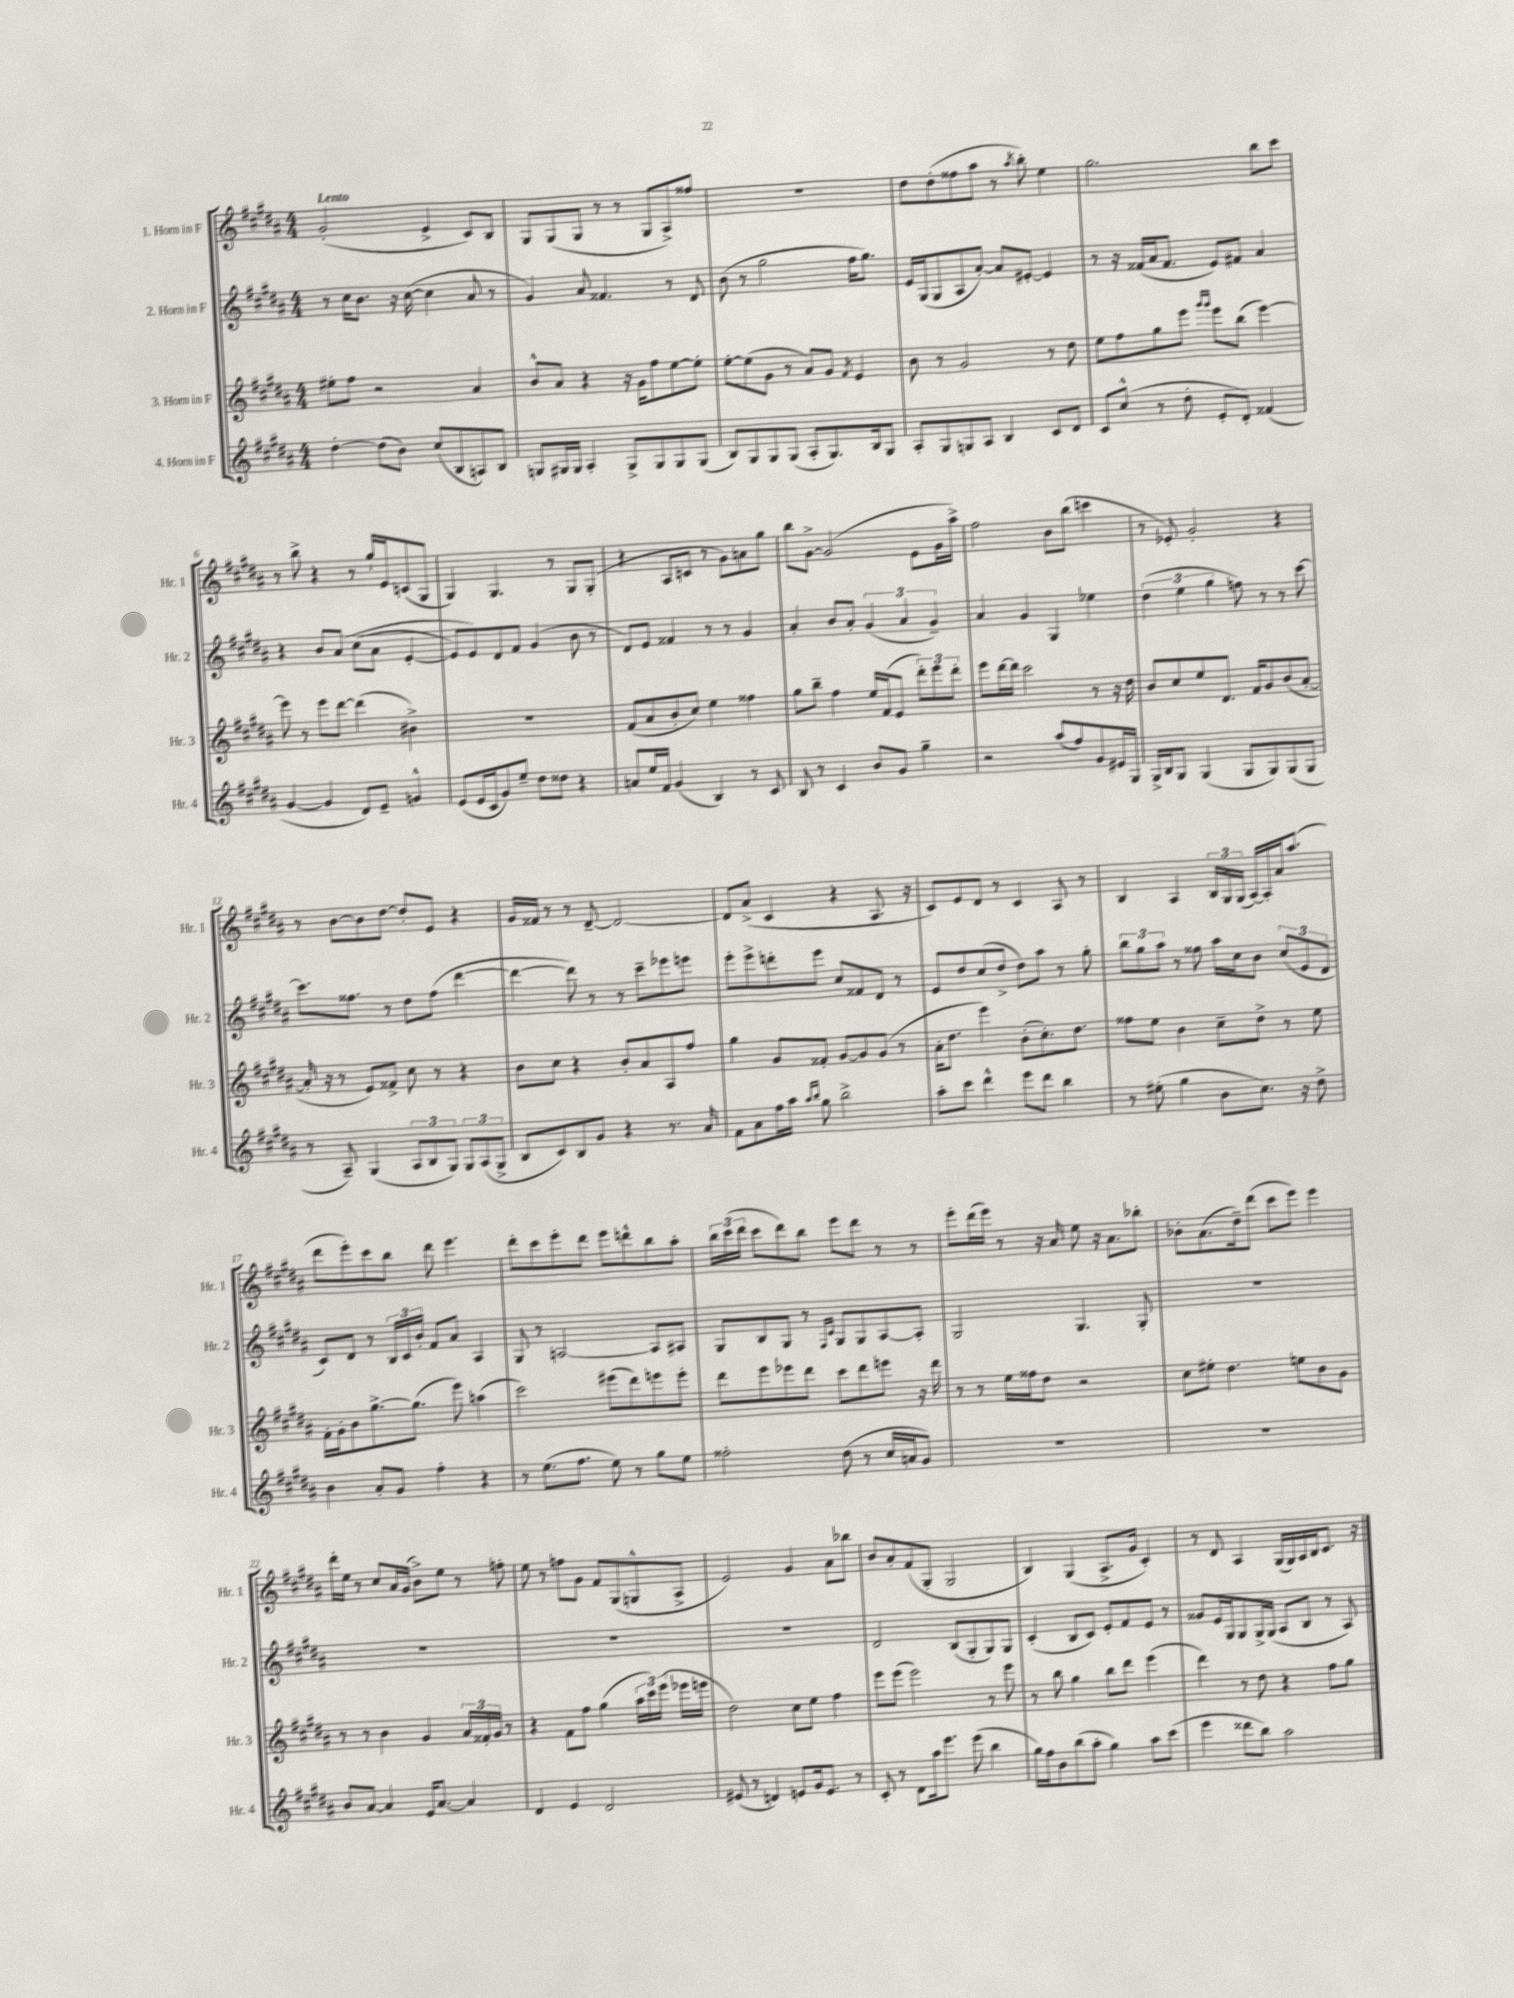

**kern	**kern	**kern	**kern
*part4	*part3	*part2	*part1
*staff4	*staff3	*staff2	*staff1
*I"4. Horn in F	*I"3. Horn in F	*I"2. Horn in F	*I"1. Horn in F
*I'Hr. 4	*I'Hr. 3	*I'Hr. 2	*I'Hr. 1
*clefG2	*clefG2	*clefG2	*clefG2
*k[f#c#g#d#a#]	*k[f#c#g#d#a#]	*k[f#c#g#d#a#]	*k[f#c#g#d#a#]
*M4/4	*M4/4	*M4/4	*M4/4
=1	=1	=1	=1
!	!	!	!LO:TX:a:B:t=Lento
[4dd#'\	8ee#X'\L	8r	(2g#'/
.	8ff#\J	16cc#\KL	.
.	.	8.b\J	.
(8dd#\L]	2r	.	.
8b\J)	.	16r	.
.	.	([16cc#\	.
(8cc#/L	.	4cc#\]	4e^/
8B/	.	.	.
8An/)	4a#/	8a#/	8c#/L)
8B/J	.	8r	8B/J
=2	=2	=2	=2
8Gn/L	8b^^/L	4g#/)	8G#/L
16G#X/L	8a#/J	.	(8G#/
16G#/JJ	.	.	.
4A#'/	4r	8a#/	8G#/J
.	.	4.f##X/	8r
8G#^/L	16r	.	8r
.	16g#\KL	.	.
8G#/	8ff#\	.	8G#/L
8G#/	[8ee\	8r	8A#^/)
(8G#/J	8ee'\J]	8d#/	8ff##X/J
=3	=3	=3	=3
8B/L)	[8ee'\L	(8b\	1r
8G#/	(8ee\]	8r	.
8G#/	8g#\J	2gg#\	.
(8G#/J	8r	.	.
8A#'/L	8a#/L)	.	.
8.G#/)	8g#/J	.	.
.	8qf#/	.	.
.	4e/	16ff#\KL	.
16B/k	.	8.gg#\J)	.
8G#/J	.	.	.
=4	=4	=4	=4
8A#'/L	8b\	16e/LL	8dd#\L
.	.	(16G#/J	.
8G#/	8r	8G#/	(8dd#'\
8Gn/	2g#/	8A#/	8ff##X\
8A#/J	.	[8a#'/J)	8aa#\J
4B/	.	8a#/L]	8r
.	.	.	8qaa#/
.	.	[8e#X'/J	8bb'\)
8c#/L	8r	4e#/]	4ee\
8d#/J	8dd#\	.	.
=5	=5	=5	=5
8c#/L	8ee\L	8r	2.gg#\
(8cc#^^/J	8ff#\	16r	.
.	.	(16f##X/LL	.
8r	8gg#\	16a#/J	.
.	.	8.f##/J	.
8dd#'\	8eee\J	.	.
.	16qqggg#/LL	.	.
.	16qqggg#/JJ	.	.
8e'/L	8eee\L	8e/L)	.
8d#'/J)	(8bb\J	8f#X/J	.
(4f##X/	[4eee\)	4a#/	8bb\L
.	.	.	8ccc#\J
!!LO:LB:g=z
=6	=6	=6	=6
[4g#/	8eee\]	4r	8r
.	8r	.	8bb^\
4g#/]	8eee\L	8b/L	4r
.	[8ddd#\J	(8a#/J	.
8d#/L)	(4ddd#\]	(8cc#\L	8r
8e~/J	.	8a#\J	16gg#`/LL
.	.	.	16e/J
4gn^^/	4b#X^\)	[4e'/	(8cn/
.	.	.	8G#/J
=7	=7	=7	=7
(8e/L	1r	8e/L])	4G#/)
16e/L	.	8e/)	.
16c#/J	.	.	.
8g#/)	.	8d#/	4.G#/
8ee~/J	.	8f#/J	.
8dd#\L	.	(4g#/	.
8dd##X\J	.	.	8r
4r	.	8b\	8G#/L
.	.	8r	(8G#'/J
=8	=8	=8	=8
8an/L	(8f#/L	8d#/L)	4r
16ee/L	8a#/	8e/J	.
16f#/JJ	.	.	.
(4g#/	8b'/	4f##X/	8A#/L
.	8cc#/J)	.	8cn/J
4B/)	4ee\	8r	8r
.	.	8r	8g#\L)
8r	4ff##X\	4g#/	8an\
8c#/	.	.	8gg#\J
=9	=9	=9	=9
8B/	8gg#\L	4a#'/	8bb\L
8r	8bb~\J	.	[8g#^\J
4c#/	4ff#\	8b/L	(2g#/]
.	.	8a#'/J	.
8b/L	16ee/LL	(6g#/	.
.	(16f#/J	.	.
8g#/J	8e/J	.	.
.	.	6a#/	.
4gg#~\	12ddd#'\L)	.	8e\L
.	12eee\	6g#~/)	.
.	.	.	16g#\L
.	12ddd#'\J	.	.
.	.	.	16aa#^\JJ)
=10	=10	=10	=10
2r	8eee\L	4a#/	2ff#\
.	[16ddd#\L	.	.
.	16ddd#\JJ]	.	.
.	2ccc#\	4g#/	.
(8aa#/L	.	4G#/	8b\L
8ff#/)	.	.	(8bb\J
8g#/	8r	4ee-X\	4cccn\
16e#X/L	16r	.	.
16G#/JJ	16dd#\	.	.
=11	=11	=11	=11
16G#^/LL	8b/L	(6dd#\	8r
16B/J	.	.	.
8G#/J	8cc#/	.	8e-X'/)
.	.	6ee\	.
(4G#/	8ee/	.	2g#'/
.	.	6gg#\	.
.	8.d#/J	.	.
8G#/L	.	8ffn\)	.
.	16f#/KL	.	.
8G#/)	8g#/	8r	.
(8G#/	(8b/	8r	4r
8G#/J	[8a#'/J	[8ccc#\	.
!!LO:LB:g=z
=12	=12	=12	=12
8r	16a#'/]	8.ccc#\L]	8r
.	16r	.	.
8A#~/)	8r	.	[8b\L
.	.	8.ff##X\J	.
(4G#/	8e/L)	.	8b\]
.	8f##X^/J	8r	[8dd#\J
12A#/L	8cc#\	8dd#\L	8dd#'/L]
12B/	.	.	.
.	8r	(8ff##\J	8e/J
12G#/J)	.	.	.
12G#/L	4r	[4ddd#\	4r
(12A#/	.	.	.
12G#^/J	.	.	.
=13	=13	=13	=13
8B/L	8b\L	4ddd#\_	16g#/LL
.	.	.	16f##X/JJ
8c#/)	8cc#\J	.	8r
8B/	4r	8ddd#\])	8r
8g#/J	.	8r	[8d#~/
4r	8b'/L	8r	2d#/_
.	8a#/	8ccc#~\L	.
8.r	8A#/	8eee-X\	.
.	8ff#/J	8eeen\J	.
16a#/	.	.	.
=14	=14	=14	=14
8f#\L	4gg#\	8eee'\L	8d#/L]
8a#\	.	8eee^\	(8a#^/J
16ff#\L	8g#/L	8dddn'\	4c#/
16aa#\JJ	.	.	.
16qqaa#/LL	.	.	.
16qqbb/JJ	.	.	.
8gg#\	8f##X'/J	8eee\J	.
2bb^\	[8g#/L	8cc#/L	4r
.	8g#/]	8f##X/	.
.	(8g#/J	8d#/J	8.A#/
.	8r	8r	.
.	.	.	16r
=15	=15	=15	=15
8aa#'\L	16a#'\KL	8e/L	8c#/L)
.	8.dd#\J	.	.
8ccc#\J	.	8dd#/	8e/
4ddd#^^\	4eee\)	(8cc#/	8d#/J
.	.	8dd#^/J	8r
8eee\L	(8b'\L	8dd#\L)	4c#/
8ddd#\J	8.cc#'\)	8aa#\J	.
4bb\	.	8r	8A#/
.	8.dd#\J	.	.
.	.	8gg#'\	8r
=16	=16	=16	=16
8r	8ff##X\L	12bb\L	4B/
.	.	12gg#\	.
(8ee#X'\	8ee\J	.	.
.	.	12aa#\J	.
4gg#\	4b\	8r	4A#/
.	.	8ff##X\	.
8b\L	8cc#~\L	16aa#\LL	24B/LL
.	.	.	24G#/
.	.	16cc#\J	.
.	.	.	(24G#/JJ
8.cc#\J)	8dd#^\J	8b\J	[16A#/LL)
.	.	.	16A#'/]
.	8r	(12cc#/L	16a#/J
16r	.	.	(8.aa#/J
.	.	12e/	.
8dd#^\	8ee\	.	.
.	.	12d#/J	.
!!LO:LB:g=z
=17	=17	=17	=17
4b\	16f#'\LL	8c#/L)	8ddd#\L
.	16g#'\J	.	.
.	8b\	8d#/J	8eee'\)
8a#'/L	[8.gg#^\	8r	8ccc#\
8g#/J	.	24B/LL	8bb\J
.	.	24c#/	.
.	(8.gg#\J]	.	.
.	.	24b'/JJ	.
4ff#'\	.	8f#/L	8ddd#\
.	8eee\)	8a#/J	4.eee\
4r	(4aan\	4A#/	.
=18	=18	=18	=18
8r	2ccc#\)	8G#/	8ddd#'\L
(8.ee\L	.	8r	8ccc#\
.	.	[2An/	8eee'\
8.ff#\J	.	.	.
.	.	.	8ddd#\J
8ee\)	(8eee#X\L	.	8eee\L
8r	8ddd#\)	.	8dddn^^\
8gg#\L	8eeen\	8A/L]	8bb\
8ee\J	8eee'\J	8A#X/J	8aa#'\J
=19	=19	=19	=19
2ff##X'\	8ddd#\L	8G#/L	24bb\LL
.	.	.	(24ccc#\
.	.	.	24ddd#\JJ
.	8eee\	8B/	8ccc#\L
.	8eee-X\	8G#/J	8ddd#\)
.	8ddd#\J	8r	8bb\J
.	.	16qqF#/LL	.
.	.	16qqc#/JJ	.
(8dd#\	8ccc#\L	8G#/L	8eee\L
8r	8ddd#\	8G#/	8ddd#\J
16cc#/LL	8eeen\J	[8A#/	8r
16an/J	.	.	.
8g#/J)	16r	8A#'/J]	8r
.	16ddd#\	.	.
=20	=20	=20	=20
1r	8r	2G#/	8eee'\L
.	8r	.	(16ddd#\L
.	.	.	16eee\JJ)
.	16ee\LL	.	8r
.	16ff##X\J	.	.
.	8dd#\J	.	16r
.	.	.	16a#/
.	2r	4.G#/	8ee\
.	.	.	16r
.	.	.	8.a#\L
.	.	8G#'/	8bb-X'\J
=21	=21	=21	=21
1r	8cc#\L	1r	8b-X'\L
.	8ee#X'\J	.	(8.a#\
.	4.dd#\	.	.
.	.	.	16dd#~\k)
.	.	.	(8ddd#\J
.	.	.	8ccc#\L
.	8een\L	.	8eee\J)
.	8b\	.	4eee\
.	8g#\J	.	.
!!LO:LB:g=z
=22	=22	=22	=22
8b/L	8r	1r	16ddd#'\LL
.	.	.	16ee\JJ
[8a#/J	8r	.	8r
4a#/]	4b\	.	8cc#/L
.	.	.	16a#/L
.	.	.	(16g#/JJ
16e/KL	4g#/	.	8b^\L)
[8.a#/J	.	.	.
.	.	.	8ee\J
4a#/]	24a#/LL	.	8r
.	24f##X'/	.	.
.	24g#/JJ	.	.
.	8r	.	8ffn'\
=23	=23	=23	=23
4d#/	4r	1r	8ee\
.	.	.	8r
4e/	8f#\L	.	8ffn\L
.	8ff#\J	.	8g#\J
2d#/	(4gg#\	.	8f#/L
.	.	.	(8G#/
.	24aa#\LL	.	8Gn^^/
.	24ccc#\)	.	.
.	(24eee\JJ	.	.
.	16eee-X\LL	.	8A#^/J
.	16eeen\JJ	.	.
=24	=24	=24	=24
(8e#X/	2dd#\)	1r	2e/)
8r	.	.	.
4dn/)	.	.	.
8en/L	8cc#\L	.	4g#/
16g#/k	8ee\J	.	.
8.e/J	.	.	.
.	4ff#\	.	8a#\L
8r	.	.	8bb-X\J
=25	=25	=25	=25
8c#'/	8eee\L	2d#/	8b/L
8r	(8eee\J	.	8a#'/
8d#\L	2eee\)	.	(8f#/
16aa#\k	.	.	8G#'/J
8.eee\J	.	.	.
.	.	(8B/L	2G#/
(8eee\	.	8G#'/	.
4bb\	8r	8G#/)	.
.	8eee\	8G#/J	.
=26	=26	=26	=26
16gg#\LL)	8r	(4c#'/	4B/)
16ff#\J	.	.	.
8b\	8bb\	.	.
(8bb\	4gg#\	8B/L	(4G#/
8aa#'\J	.	8c#/J)	.
4gg#\)	8bb\L	8e'/L	8.A#^/L
.	8ddd#\J	8f#/	.
.	.	.	16g#/Jk
8aa#\L	(4eee\	8e/J	4c#'/)
(8ccc#\J	.	8r	.
=27	=27	=27	=27
4eee\	4ddd#\)	8g##X/L	8r
.	.	16e/L	8d#/
.	.	16G#/J	.
8ddd##X\L	8r	8G#/	4A#/
8bb\J)	8dd#\	16G#^/L	.
.	.	(16G#/JJ	.
2aa#\	4r	8A#/L	(16G#/LL
.	.	.	16G#/)
.	.	8B/J	16A#/
.	.	.	16B/J
.	8ff#\L	8r	8.c#/J
.	8gg#\J	8A#/)	.
.	.	.	16r
==	==	==	==
*-	*-	*-	*-
